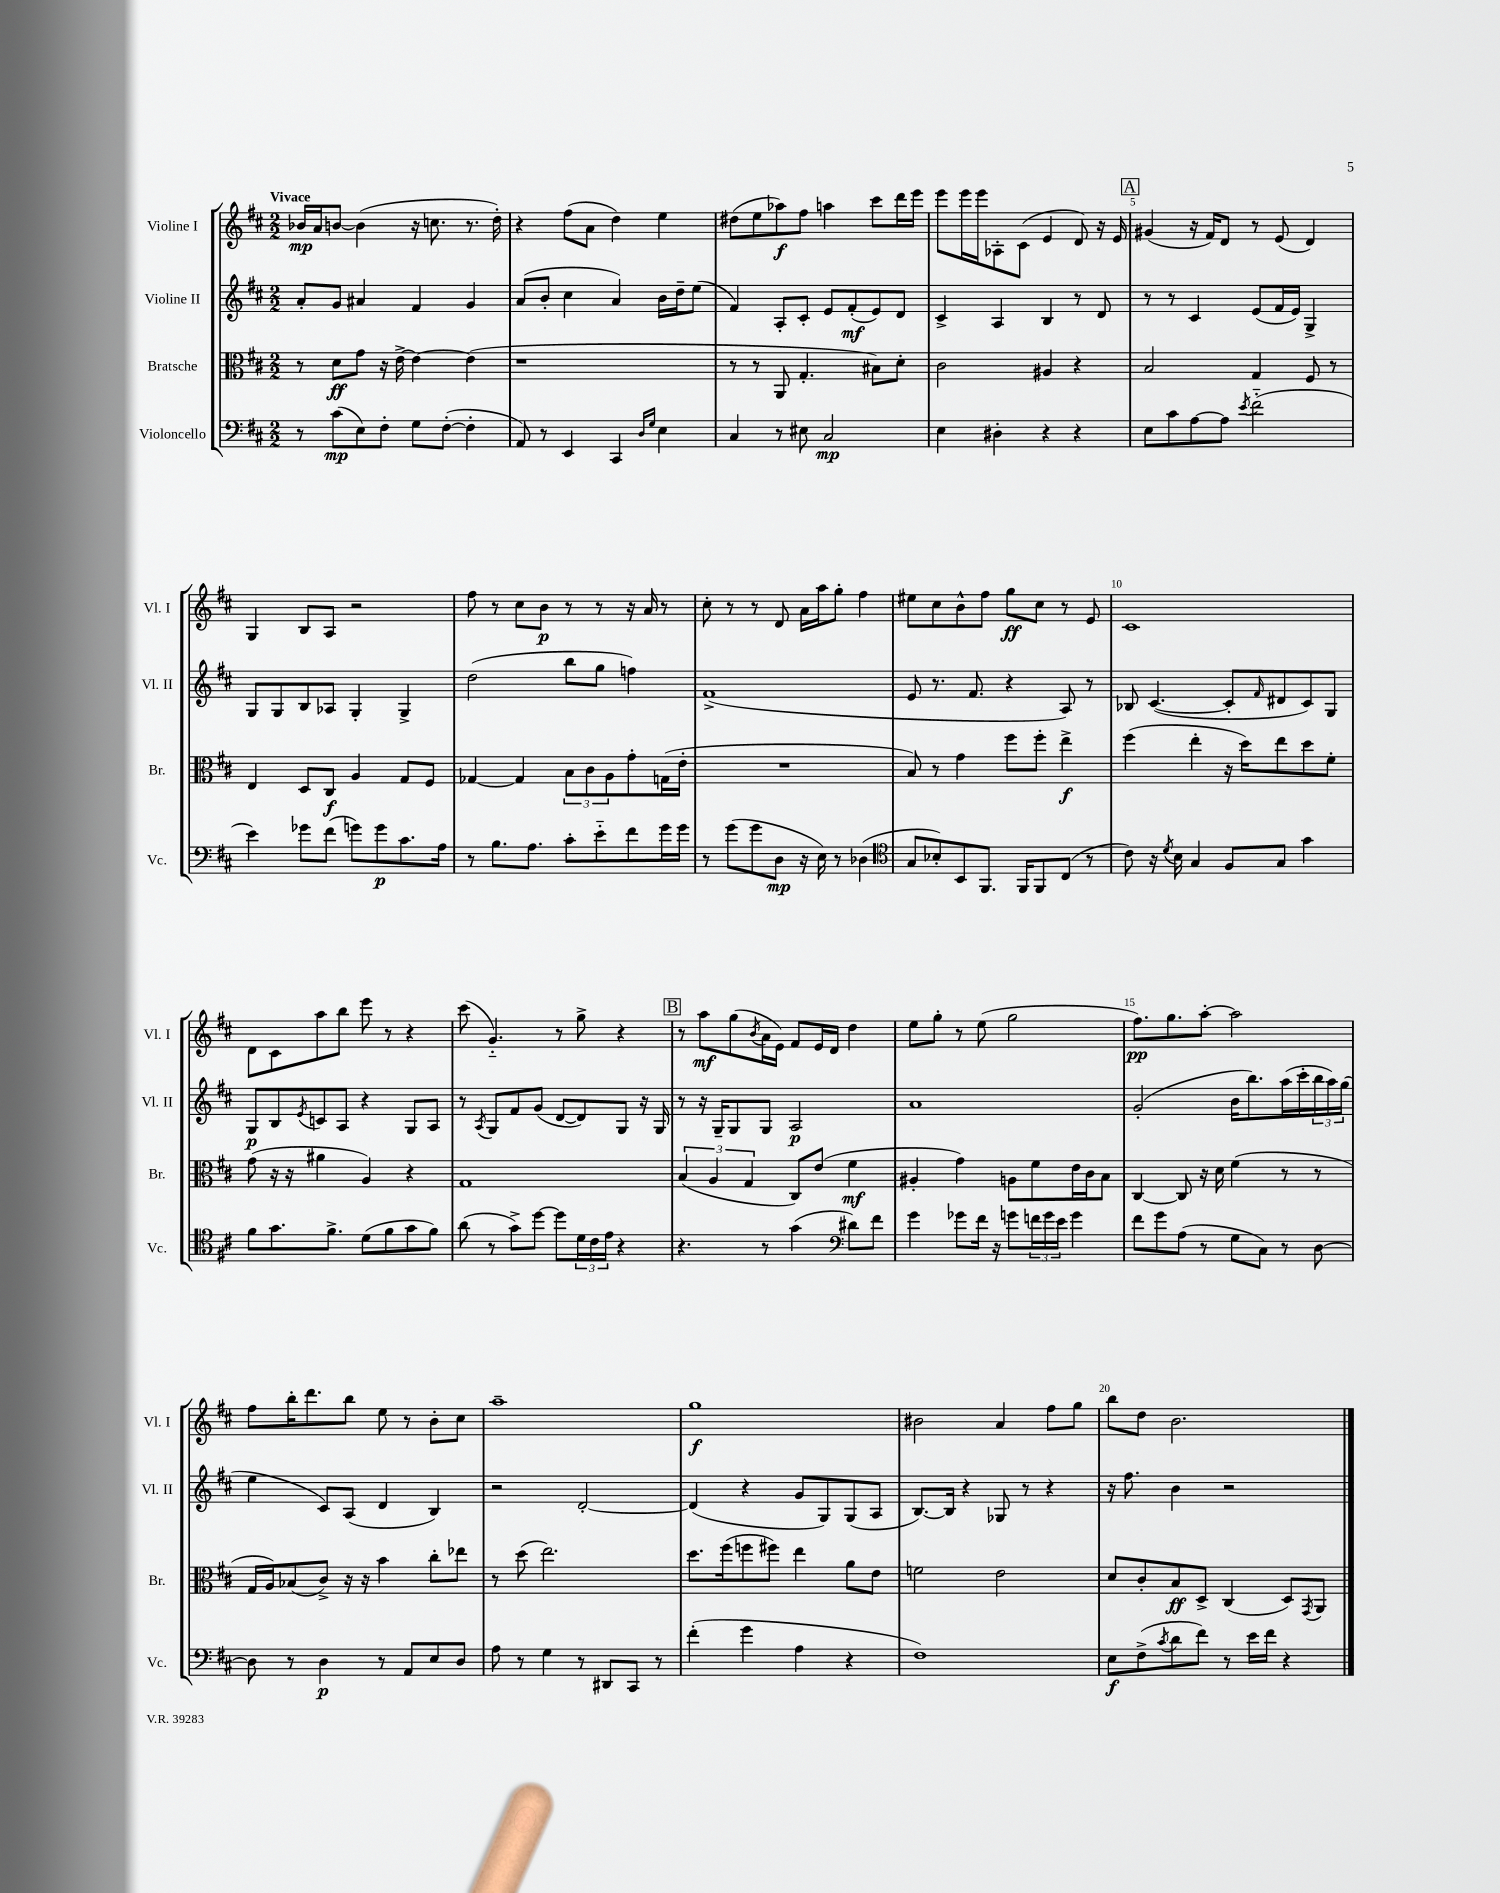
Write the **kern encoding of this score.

**kern	**kern	**kern	**kern
*staff4	*staff3	*staff2	*staff1
*clefF4	*clefC3	*clefG2	*clefG2
*k[f#c#]	*k[f#c#]	*k[f#c#]	*k[f#c#]
*M2/2	*M2/2	*M2/2	*M2/2
8r	8r	8a'	16b-
.	.	.	16a
(8c#	8d	8g	[8b
8E)	8g	4a#	(4b]
8F#'	16r	.	.
.	[16e^	.	.
8G	4e_	4f#	16r
.	.	.	8.cc
([8F#'	.	.	.
4F#']	(4e]	4g	8.r
.	.	.	16dd')
=	=	=	=
8AA)	1r	(8a	4r
8r	.	8b'	.
4EE	.	4cc#	(8ff#
.	.	.	8a
4CC#	.	4a)	4dd)
16qqD	.	.	.
16qqG	.	.	.
4E	.	16b	4ee
.	.	16dd~	.
.	.	(8ee	.
=	=	=	=
4C#	8r	4f#)	(8dd#
.	8r	.	8ee
8r	8AA	8A'	8aa-)
8E#	4.G'	8c#'	8ff#
2C#	.	8e	4aa
.	.	(8f#'	.
.	8B#)	8e)	8ccc#
.	8d'	8d	16ddd
.	.	.	16eee
=	=	=	=
4E	2c#	4c#^	8eee
.	.	.	16eee
.	.	.	16eee
4D#'	.	4A	8A-'
.	.	.	(8c#
4r	4A#	4B	4e
4r	4r	8r	8d)
.	.	8d	16r
.	.	.	16e
=	=	=	=
8E	2B	8r	(4g#
8c#	.	8r	.
[8A	.	4c#	16r
.	.	.	16f#)
8A]	.	.	8d
8qe	.	.	.
(2f#'~	4G	(8e	8r
.	.	16f#	(8e
.	.	16e)	.
.	8F#	4G^	4d)
.	8r	.	.
=	=	=	=
4e)	4E	8G	4G
.	.	8G	.
8g-	8D	8B	8B
(8f#	8C#	8A-	8A
8g)	4A	4G'	2r
8g	.	.	.
8.c#	8G	4G^	.
.	8F#	.	.
16A	.	.	.
=	=	=	=
8r	[4G-	(2dd	8ff#
8.B	.	.	8r
.	4G-]	.	8cc#
8.A	.	.	.
.	.	.	8b
8c#'	12B	8bb	8r
.	12c#	.	.
8e'~	.	8gg	8r
.	12A	.	.
8f#	8g'	4ff)	16r
.	.	.	16a
16g	(16G	.	8r
16g	16e'	.	.
=	=	=	=
8r	1r	(1f#^	8cc#'
(8g	.	.	8r
8g	.	.	8r
8D	.	.	8d
16r	.	.	16a
16E)	.	.	16aa
8r	.	.	8gg'
(4D-	.	.	4ff#
=	=	=	=
*clefC4	*	*	*
8G	8B)	8e	8ee#
8B-')	8r	8.r	8cc#
8BB	4g	.	8b^^
.	.	8.f#	.
8.FF#	.	.	8ff#
.	8ff#	4r	8gg
16FF#	.	.	.
8FF#	8ff#'	.	8cc#
(8C#	4ee^	8A)	8r
8r	.	8r	8e
=	=	=	=
8c#)	(4ff#	8B-	1c#
16r	.	([4.c#	.
8qd	.	.	.
16B	.	.	.
4G	4ee'	.	.
8F#	16r	8c#']	.
.	16dd)	.	.
.	.	16qqf#	.
8G	8ee	8d#	.
4g	8dd	8c#)	.
.	8f#'	8G	.
=	=	=	=
8f#	(8g	8G	8d
8.g	16r	8B	8c#
.	16r	.	.
.	.	8qe	.
.	4a#	8c	8aa
8.f#^	.	.	.
.	.	8A	8bb
(8d	4A)	4r	8eee
8f#	.	.	8r
8g	4r	8G	4r
8f#)	.	8A	.
=	=	=	=
(8a	1G	8r	(8ccc#
.	.	8qA	.
8r	.	8G	4.g'~)
8g^)	.	8f#	.
[8dd	.	(8g	.
8dd]	.	[8d	8r
24d	.	8d])	8gg^
24c#	.	.	.
24e	.	.	.
4r	.	8G	4r
.	.	16r	.
.	.	16G	.
=	=	=	=
4.r	(6B	8r	8r
.	.	16r	8aa
.	6A	.	.
.	.	16G~	.
.	.	8G	(8gg
.	6G	.	.
.	.	.	8qb
8r	.	8G	16a
.	.	.	16e)
(4g	8C#)	2A	8f#
.	(8e	.	16e
.	.	.	16d
*clefF4	*	*	*
8d#)	4f#	.	4dd
8f#	.	.	.
=	=	=	=
4g	4A#'	1a	8ee
.	.	.	8gg'
8g-	4g)	.	8r
16f#	.	.	(8ee
16r	.	.	.
8g	8A	.	2gg
24f	8f#	.	.
24g	.	.	.
24e	.	.	.
4g	16e	.	.
.	16c#	.	.
.	8B	.	.
=	=	=	=
8f#	[4C#	(2g'	8.ff#)
8g	.	.	.
.	.	.	8.gg
(8A	8C#]	.	.
8r	16r	.	[8aa'
.	16d	.	.
8G	(4f#	16b	2aa]
.	.	8.bb)	.
8C#)	.	.	.
8r	8r	(16aa	.
.	.	16ccc#'	.
[8D	8r	24bb	.
.	.	24aa)	.
.	.	(24gg	.
=	=	=	=
8D]	16G	4ee	8ff#
.	16A)	.	.
8r	(8B-	.	16bb'
.	.	.	8.ddd
4D	8c#^)	8c#)	.
.	16r	(8A	8bb
.	16r	.	.
8r	4b	4d	8ee
8AA	.	.	8r
8E	8cc#'	4B)	8b'
8D	8ee-	.	8cc#
=	=	=	=
8A	8r	2r	1aa~
8r	(8dd	.	.
4G	2.ee)	.	.
8r	.	[2d'	.
8DD#	.	.	.
8CC#	.	.	.
8r	.	.	.
=	=	=	=
(4f#'	8.dd	(4d]	1gg
.	(16ff#	.	.
4g	8ff	4r	.
.	8ff#)	.	.
4A	4ee	8g	.
.	.	8G)	.
4r	8a	(8G	.
.	8e	8A	.
=	=	=	=
1F#)	2f	[8.B)	2b#
.	.	16B]	.
.	.	4r	.
.	2e	8G-	4a
.	.	8r	.
.	.	4r	8ff#
.	.	.	8gg
=	=	=	=
8E	8d	16r	8bb
.	.	8.ff#	.
(8F#^	8c#'	.	8dd
8qc#	.	.	.
8d	8B	4b	2.b
8f#)	8D^	.	.
8r	(4C#	2r	.
16e	.	.	.
16f#	.	.	.
4r	8D)	.	.
.	8qGG	.	.
.	8AA	.	.
==	==	==	==
*-	*-	*-	*-
